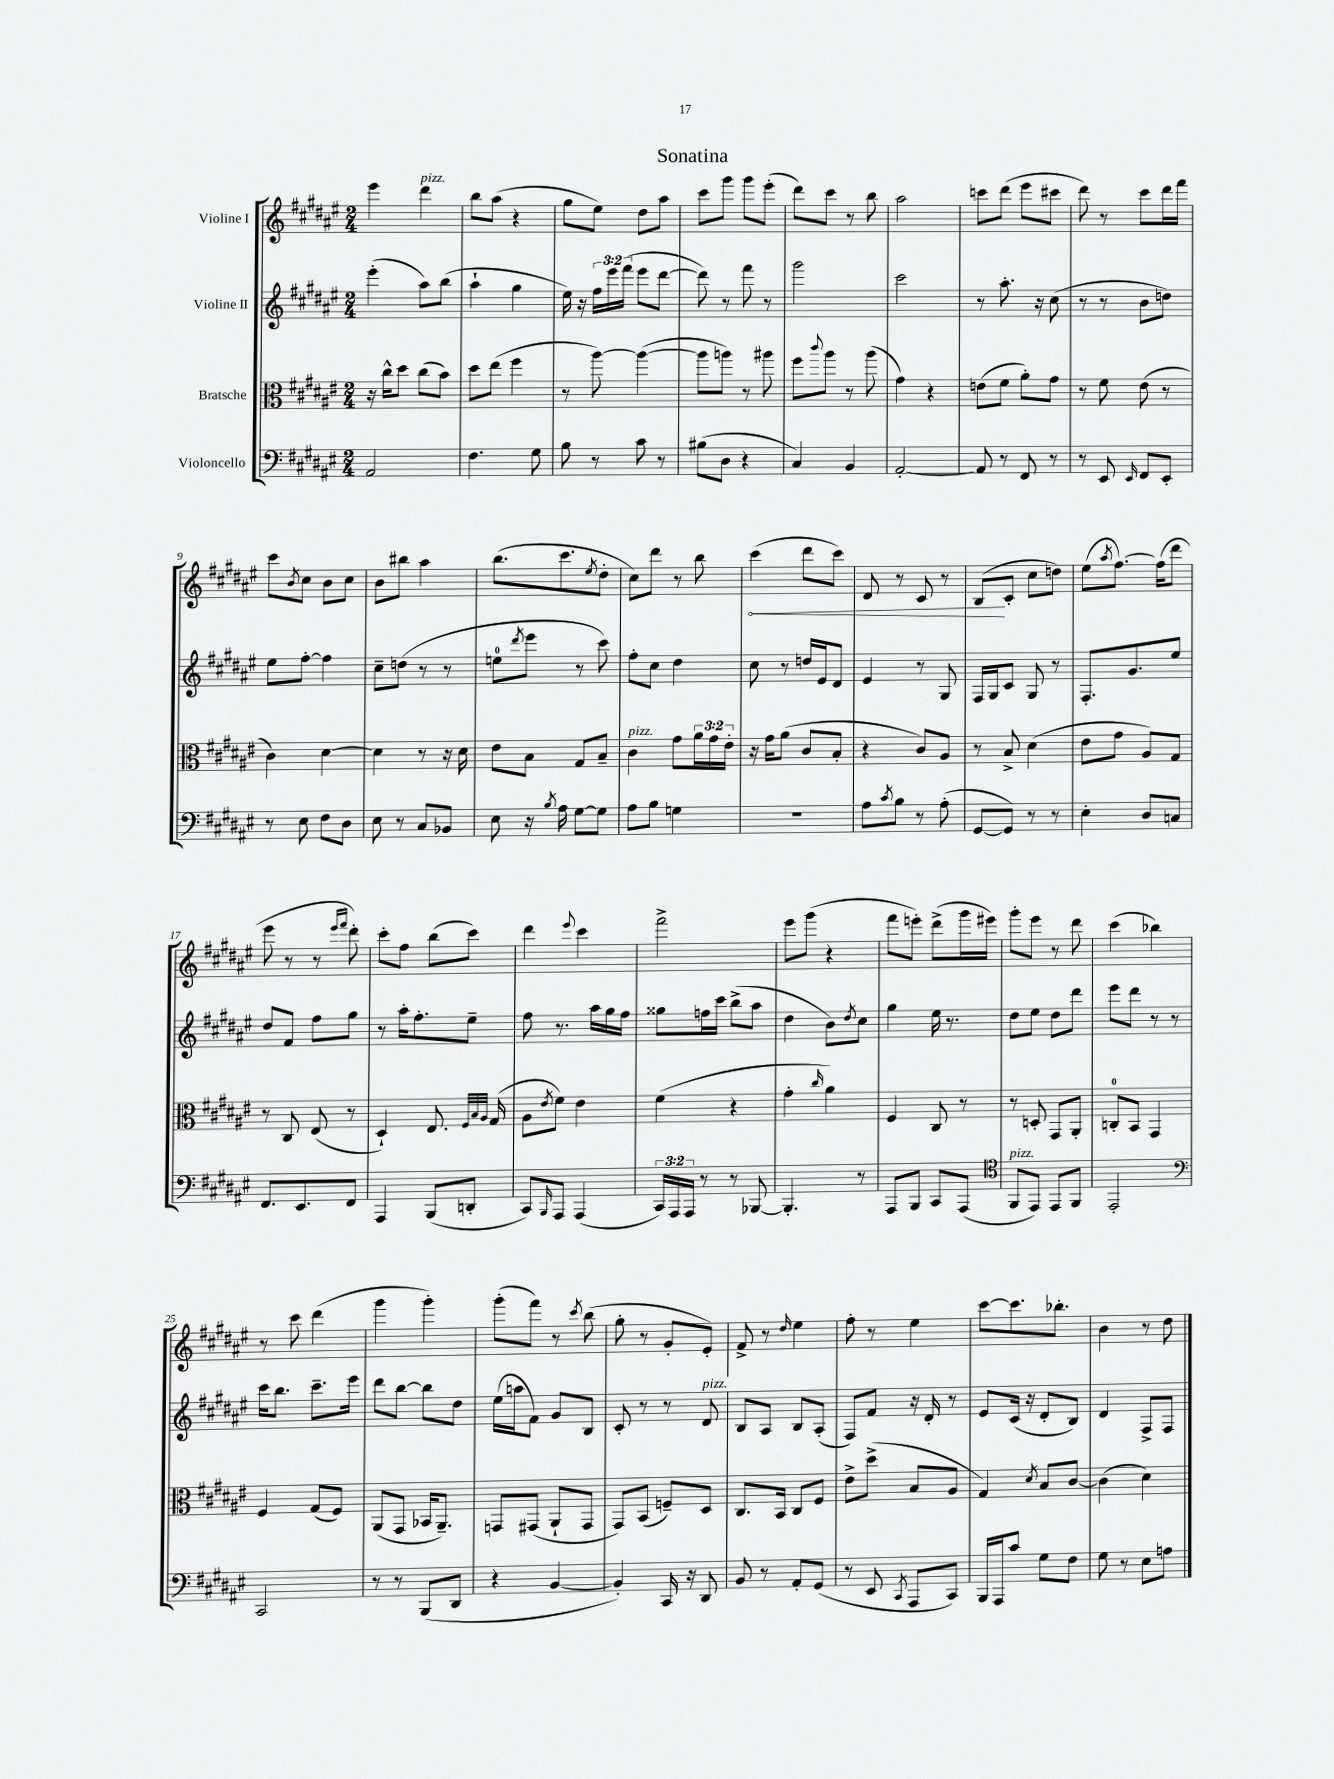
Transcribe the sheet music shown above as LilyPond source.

\header { title = "Sonatina" }
<<
\new StaffGroup <<
\new Staff = "s0" \with { instrumentName = "Violine I" } {
    \clef treble \key fis \major \numericTimeSignature \time 2/4
    eis'''4 dis'''4^\markup { \italic "pizz." } |
    b''8 ais''8( r4 |
    gis''8 eis''8) dis''8 ais''8 |
    cis'''8 gis'''8 gis'''8 eis'''8-.( |
    dis'''8) cis'''8 r8 b''8 |
    ais''2 |
    c'''8 dis'''8( eis'''8 cis'''8 |
    dis'''8) r8 cis'''8 dis'''16 fis'''16 |
    cis'''8 \acciaccatura { b'8 } cis''8 b'8 cis''8 |
    b'8 bis''8 ais''4 |
    b''8.( cis'''8. \acciaccatura { eis''8 } dis''8-. |
    cis''8) dis'''8 r8 b''8 |
    \once \override Hairpin.circled-tip = ##t cis'''4\<( dis'''8 cis'''8) |
    dis'8 r8 cis'8 r8 |
    b8\!( cis'8-. cis''8 d''8) |
    eis''8( \acciaccatura { ais''8 } fis''8.~) fis''16( dis'''8 |
    eis'''8 r8 r8 \grace { eis'''16 fis'''16 } dis'''8-.) |
    cis'''8-. fis''8 b''8( cis'''8) |
    dis'''4 \appoggiatura { eis'''8 } cis'''4 |
    fis'''2-> |
    eis'''8 gis'''8( r4 |
    fis'''8 e'''8-.) dis'''8->( gis'''16 eis'''16) |
    gis'''8-. eis'''8 r8 dis'''8 |
    cis'''4( bes''4) |
    r8 cis'''8 dis'''4( |
    gis'''4 gis'''4-.) |
    gis'''8-.( fis'''8) r8 \acciaccatura { cis'''8 } b''8( |
    gis''8-. r8 gis'8-. eis'8-.) |
    fis'8-> r8 \grace { dis''16 } eis''4 |
    fis''8-. r8 eis''4 |
    cis'''8~ cis'''8. bes''8.-. |
    b'4 r8 dis''8 \bar "|." |
}
\new Staff = "s1" \with { instrumentName = "Violine II" } {
    \clef treble \key fis \major \numericTimeSignature \time 2/4 \override Staff.TupletNumber.text = #tuplet-number::calc-fraction-text
    eis'''4-.( ais''8) b''8( |
    ais''4-! gis''4 |
    eis''16) r16 \tuplet 3/2 { fis''16 eis'''16 fis'''16( } eis'''8 dis'''8~ |
    dis'''8) r8 fis'''8 r8 |
    gis'''2 |
    cis'''2 |
    r8 ais''8.-. r16 cis''8( |
    r8 r8 b'8 d''8) |
    eis''8 fis''8~-. fis''4 |
    cis''8-- d''8( r8 r8 |
    e''8-0 \acciaccatura { dis'''8 } eis'''8 r8 cis'''8) |
    fis''8-. cis''8 dis''4 |
    cis''8 r8 d''16 eis'16 dis'8 |
    eis'4 r8 gis8 |
    fis16 gis16 cis'8 gis8 r8 |
    fis8.-. gis'8. eis''8 |
    dis''8 fis'8 fis''8 gis''8 |
    r8 ais''16-. fis''8.-. eis''8-- |
    fis''8 r8. ais''16 gis''16 fis''16 |
    gisis''8 f''16 cis'''16 b''8->( ais''8 |
    dis''4 b'8) \acciaccatura { dis''8 } cis''8 |
    gis''4 eis''16 r8. |
    dis''8 eis''8 dis''8 dis'''8 |
    eis'''8 dis'''8 r8 r8 |
    cis'''16 b''8. cis'''8.-- eis'''16 |
    dis'''8 b''8~ b''8 dis''8 |
    eis''16( a''16 fis'8) gis'8 b8 |
    cis'8-. r8 r8 dis'8^\markup { \italic "pizz." } |
    b8 ais8 b8 ais8-.( |
    fis8) fis'8 r16 dis'16-. r8 |
    eis'8 cis'16( r16 dis'8-. b8) |
    dis'4 fis8-> fis8 \bar "|." |
}
\new Staff = "s2" \with { instrumentName = "Bratsche" } {
    \clef alto \key fis \major \numericTimeSignature \time 2/4 \override Staff.TupletNumber.text = #tuplet-number::calc-fraction-text
    r16 cis''16-^ dis''8 cis''8( b'8) |
    dis''8 eis''8( fis''4 |
    r8 ais''8~) ais''4~( |
    ais''8 a''8) r8 ais''8 |
    fis''8 \appoggiatura { cis'''8 } ais''8 r8 ais''8( |
    gis'4) r4 |
    e'8( fis'8 ais'8-.) gis'8 |
    r8 fis'8 eis'8( r8 |
    cis'4) dis'4~ |
    dis'4 r8 r16 dis'16 |
    eis'8 b8 gis8 b8-- |
    cis'4^\markup { \italic "pizz." } gis'8 \tuplet 3/2 { ais'16 gis'16 eis'16-. } |
    r16 gis'16 ais'8( cis'8 b8-. |
    r4 cis'8) ais8 |
    r8 b8-> dis'4( |
    eis'8 gis'8 ais8) gis8 |
    r8 cis8 eis8( r8 |
    dis4-!) eis8. \grace { fis32 b32 ais32 } gis16( |
    ais8 \acciaccatura { eis'8 } fis'8) eis'4 |
    fis'4( r4 |
    gis'4-. \grace { cis''16 } ais'4) |
    fis4 cis8 r8 |
    r8 d8-. gis,8 ais,8-. |
    c8-0-. b,8 gis,4 |
    fis4 gis8( fis8) |
    ais,8( gis,8 bes,16 ais,8.--) |
    g,8 gis,8( ais,8-! gis,8 |
    gis,8) b,8( f8--) dis8 |
    cis8. b,16 cis8 fis8 |
    eis'8-> dis''8->( b8 ais8 |
    gis4) \acciaccatura { dis'8 } b8 cis'8~ |
    cis'4( dis'4) \bar "|." |
}
\new Staff = "s3" \with { instrumentName = "Violoncello" } {
    \clef bass \key fis \major \numericTimeSignature \time 2/4 \override Staff.TupletNumber.text = #tuplet-number::calc-fraction-text
    ais,2 |
    fis4. gis8 |
    b8 r8 cis'8 r8 |
    bis8( dis8 r4 |
    cis4) b,4 |
    ais,2~-. |
    ais,8 r8 fis,8 r8 |
    r8 eis,8 \grace { eis,16 } fis,8 eis,8-. |
    r8 eis8 fis8 dis8 |
    eis8 r8 cis8 bes,8 |
    eis8 r16 \acciaccatura { b8 } ais16 gis8~ gis8 |
    ais8 b8 g4 |
    R2 |
    ais8 \acciaccatura { cis'8 } b8 r8 ais8-.( |
    gis,8~ gis,8) r8 r8 |
    eis4-. dis8 c8 |
    fis,8. eis,8. fis,8 |
    ais,,4 b,,8( d,8-. |
    cis,8) \grace { b,,16 } ais,,8 ais,,4( |
    \tuplet 3/2 { cis,16) ais,,16 ais,,16 } r8 r8 bes,,8~ |
    bes,,4.-. r8 |
    ais,,8 b,,8 cis,8 ais,,8( |
    \clef tenor fis,8^\markup { \italic "pizz." } eis,8) eis,8 fis,8 |
    eis,2-. |
    \clef bass cis,2 |
    r8 r8 b,,8( dis,8 |
    r4 b,4~ |
    b,4-.) cis,16 r16 dis,8 |
    b,8 r8 ais,8-. gis,8( |
    r8 eis,8 \acciaccatura { cis,8 } ais,,8 cis,8) |
    b,,16 ais,,16 cis'8 gis8 fis8 |
    gis8 r8 eis8 a8 \bar "|." |
}
>>
>>
